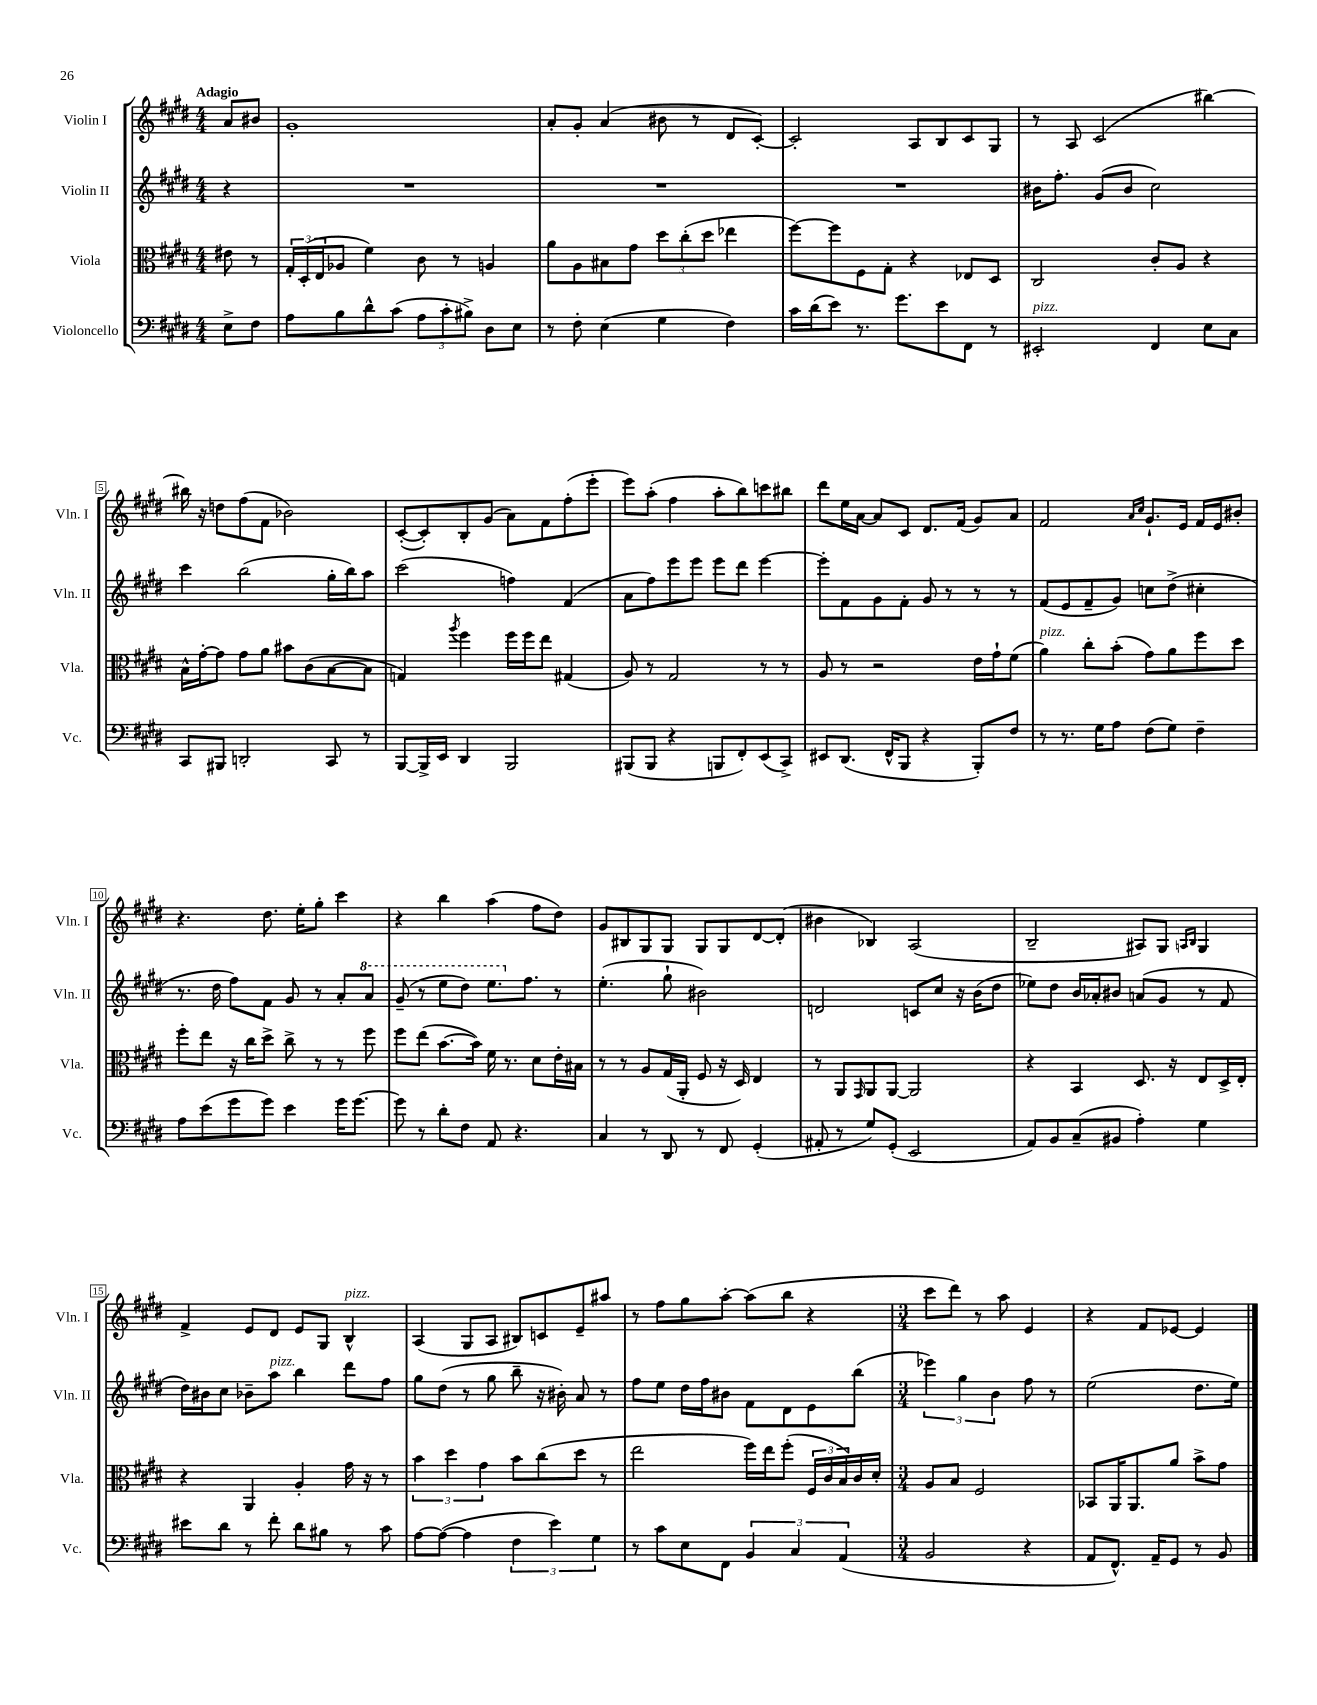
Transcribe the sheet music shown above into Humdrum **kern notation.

**kern	**kern	**kern	**kern
*part4	*part3	*part2	*part1
*staff4	*staff3	*staff2	*staff1
*I"Violoncello	*I"Viola	*I"Violin II	*I"Violin I
*I'Vc.	*I'Vla.	*I'Vln. II	*I'Vln. I
*clefF4	*clefC3	*clefG2	*clefG2
*k[f#c#g#d#]	*k[f#c#g#d#]	*k[f#c#g#d#]	*k[f#c#g#d#]
*M4/4	*M4/4	*M4/4	*M4/4
=	=	=	=
!	!	!	!LO:TX:a:B:t=Adagio
8E^\L	8e#X\	4r	8a/L
8F#\J	8r	.	8b#X/J
=1	=1	=1	=1
8A\L	24G#'/LL	1r	1g#'
.	(24D#'/	.	.
.	24E/J	.	.
8B\	8A-X/J	.	.
8d#^^\	4f#\)	.	.
(8c#\J	.	.	.
12A\L	8c#\	.	.
12c#'\	.	.	.
.	8r	.	.
12B#X^\J)	.	.	.
8D#\L	4An/	.	.
8E\J	.	.	.
=2	=2	=2	=2
8r	8a\L	1r	8a'/L
8F#'\	8A\	.	8g#'/J
(4E\	8B#X\	.	(4a/
.	8g#\J	.	.
4G#\	12dd#\L	.	8b#X\
.	(12cc#'\	.	.
.	.	.	8r
.	12dd#\J	.	.
4F#\)	4ee-X\	.	8d#/L
.	.	.	[8c#'/J)
=3	=3	=3	=3
16c#\LL	[8ff#\L)	1r	2c#'/]
(16d#\J	.	.	.
8e\J)	8ff#\]	.	.
8.r	8F#\	.	.
.	8G#'\J	.	.
8.g#\L	.	.	.
.	4r	.	8A/L
8e\	.	.	8B/
8FF#\J	8E-X/L	.	8c#/
8r	8D#/J	.	8G#/J
=4	=4	=4	=4
!LO:TX:a:i:t=pizz.	!	!	!
2EE#X'/	2C#/	16b#X\KL	8r
.	.	8.ff#'\J	.
.	.	.	8A/
.	.	(8g#/L	(2c#/
.	.	8b#/J	.
4FF#/	8c#'/L	2cc#\)	.
.	8A/J	.	.
8E\L	4r	.	[4bb#X\)
8C#\J	.	.	.
!!LO:LB:g=z
=5	=5	=5	=5
8CC#/L	16B^^\LL	4ccc#\	16bb#X\]
.	[16g#'\J	.	16r
8BBB#X/J	8g#\J]	.	8ddn\L
2DDn'/	8g#\L	(2bb\	(8ff#\
.	8a\J	.	8f#\J
.	8b#X\L	.	2b-X\)
.	(8c#\	.	.
8CC#/	[8B\	16gg#'\LL	.
.	.	16bb\J)	.
8r	8B\J]	8aa\J	.
=6	=6	=6	=6
[8BBB/L	4Gn/)	(2ccc#\	([8c#'/L
16BBB^/L]	.	.	8c#'/])
16EE/JJ	.	.	.
.	8qaa/	.	.
4DD#/	4ff#\	.	8B'/
.	.	.	(8g#/J
2BBB/	16ff#\LL	4ffn\)	8a\L)
.	16ff#\J	.	.
.	8ee\J	.	8f#\
.	(4G#X/	(4f#/	(8ff#'\
.	.	.	8eee'\J
=7	=7	=7	=7
(8BBB#X/L	8A/)	8a\L	8eee\L)
8BBB#/J	8r	8ff#\)	(8aa'\J
4r	2G#/	8eee\	4ff#\
.	.	8eee\J	.
8BBBn/L	.	8eee\L	8aa'\L
8FF#'/)	.	8ddd#\J	8bb\)
(8EE/	8r	[4eee\	8cccn\
8CC#^/J)	8r	.	8bb#X\J
=8	=8	=8	=8
8EE#X/L	8A/	8eee'\L]	8ddd#\L
(8.DD#/J	8r	8f#\	16ee\L
.	.	.	[16a\JJ
.	2r	8g#\	8a/L]
16FF#^^/KL	.	.	.
8BBB/J	.	8f#'\J	8c#/J
4r	.	8g#/	8.d#/L
.	.	8r	.
.	.	.	(16f#/Jk
8BBB'/L)	16e\LL	8r	8g#/L)
.	16g#`\J	.	.
8F#/J	(8f#\J	8r	8a/J
=9	=9	=9	=9
!	!LO:TX:a:i:t=pizz.	!	!
8r	4a\)	(8f#/L	2f#/
8.r	.	8e/	.
.	8cc#'\L	8f#~/	.
16G#\KL	.	.	.
8A\J	(8b'\J	8g#/J)	.
.	.	.	16qqa/LL
.	.	.	16qqcc#/JJ
(8F#\L	8g#\L)	8ccn\L	8.g#`/L
8G#\J)	8a\	(8dd#^\J	.
.	.	.	16e/Jk
4F#~\	8ff#\	4cc#X'\	16f#/LL
.	.	.	16e/J
.	8dd#\J	.	8b#X'/J
!!LO:LB:g=z
=10	=10	=10	=10
8A\L	8ff#'\L	8.r	4.r
(8e\	8ee\J	.	.
.	.	16dd#\	.
8g#\	16r	8ff#\L)	.
.	16cc#\KL	.	.
8g#\J)	8dd#^\J	8f#\J	8.dd#\
4e\	8cc#^\	8g#/	.
.	.	.	16ee'\KL
.	8r	8r	8gg#'\J
16g#\KL	8r	8a'/L	4ccc#\
[8.g#\J	.	.	.
*	*	*8va	*
.	8ff#\	8aa/J	.
=11	=11	=11	=11
8g#\]	8ff#\L	(8gg#~/	4r
8r	(8ee\J	8r	.
8d#'\L	[8.b\L	8eee\L	4bb\
8F#\J	.	8ddd#\J)	.
.	16b\Jk])	.	.
8AA/	16f#\	8.eee\L	(4aa\
.	8.r	.	.
4.r	.	.	.
*	*	*X8va	*
.	.	8.ff#\J	.
.	8d#\L	.	8ff#\L
.	16e'\L	8r	8dd#\J)
.	16B#X\JJ	.	.
=12	=12	=12	=12
4C#/	8r	(4.ee'\	8g#/L
.	8r	.	8B#X/
8r	8A/L	.	8G#/
8DD#/	(16G#/L	8gg#`\	8G#/J
.	16AA'/JJ	.	.
8r	8F#/	2b#X\)	8G#/L
8FF#/	16r	.	8G#/
.	16D#/)	.	.
(4GG#'/	4E/	.	[8d#/
.	.	.	(8d#'/J]
=13	=13	=13	=13
8AA#X'/	8r	2dn/	4b#X\
8r	8AA/L	.	.
.	16qqGG#/	.	.
8G#/L)	8AA/	.	4B-X/)
(8GG#'/J	[8AA/J	.	.
2EE/	2AA/]	8cn/L	(2A/
.	.	8cc#/J	.
.	.	16r	.
.	.	(16b\KL	.
.	.	8dd#\J	.
=14	=14	=14	=14
8AA/L)	4r	8ee-X\L)	2B~/
8BB/	.	8dd#\J	.
(8C#~/	4BB/	16b/LL	.
.	.	16a-X'/J	.
8BB#X/J	.	8b#X/J	.
4A'\)	8.D#/	(8an/L	8A#X/L)
.	.	8g#/J	8G#/J
.	16r	.	.
.	.	.	16qqAn/LL
.	.	.	16qqB/JJ
4G#\	8E/L	8r	4G#/
.	16D#^/L	8f#/	.
.	16E'/JJ	.	.
!!LO:LB:g=z
=15	=15	=15	=15
8e#X\L	4r	16dd#\LL)	4f#^/
.	.	16b#X\J	.
8d#\J	.	8cc#\J	.
8r	4AA/	8b-X~\L	8e/L
!	!	!LO:TX:a:i:t=pizz.	!
8f#'\	.	8aa\J	8d#/J
8d#\L	4A'/	4bb\	8e/L
8B#X\J	.	.	8G#/J
!	!	!	!LO:TX:a:i:t=pizz.
8r	16g#\	8ddd#\L	4B^^/
.	16r	.	.
8c#\	8r	8ff#\J	.
=16	=16	=16	=16
[8A\L	6b\	8gg#\L	(4A/
(8A\J_	.	(8dd#\J	.
.	6dd#\	.	.
4A\]	.	8r	8G#/L
.	6g#\	.	.
.	.	8gg#\	8A/J
6F#\	8b\L	8bb~\	8B#X/L)
.	(8cc#\	16r	8cn/
6e\)	.	.	.
.	.	16b#X'\)	.
.	8dd#\J	8a/	8e~/
6G#\	.	.	.
.	8r	8r	8aa#X/J
=17	=17	=17	=17
8r	2ee\	8ff#\L	8r
8c#\L	.	8ee\J	8ff#\L
8E\	.	16dd#\LL	8gg#\
.	.	16ff#\J	.
8FF#\J	.	8b#X\J	[8aa'\J
6BB/	16ff#\LL)	8f#\L	(8aa\L]
.	16ee\J	.	.
.	(8ff#'\J	8d#\	8bb\J
6C#/	.	.	.
.	24F#/LL	8e\	4r
.	24c#/	.	.
(6AA/	24B/)	.	.
.	16c#/	(8bb\J	.
.	16d#'/JJ	.	.
=18	=18	=18	=18
*M3/4	*M3/4	*M3/4	*M3/4
2BB/	8A/L	6eee-X\)	8ccc#\L
.	8B/J	.	8ddd#\J)
.	.	6gg#\	.
.	2F#/	.	8r
.	.	6b\	.
.	.	.	8aa\
4r	.	8ff#\	4e/
.	.	8r	.
=19	=19	=19	=19
8AA/L	8BB-X/L	(2ee\	4r
8.FF#^^/J)	16AA/K	.	.
.	8.AA/	.	.
.	.	.	8f#/L
16AA~/KL	.	.	.
8GG#/J	8a/J	.	[8e-X/J
8r	8b^\L	8.dd#\L	4e-/]
8BB/	8g#\J	.	.
.	.	16ee\Jk)	.
==	==	==	==
*-	*-	*-	*-
